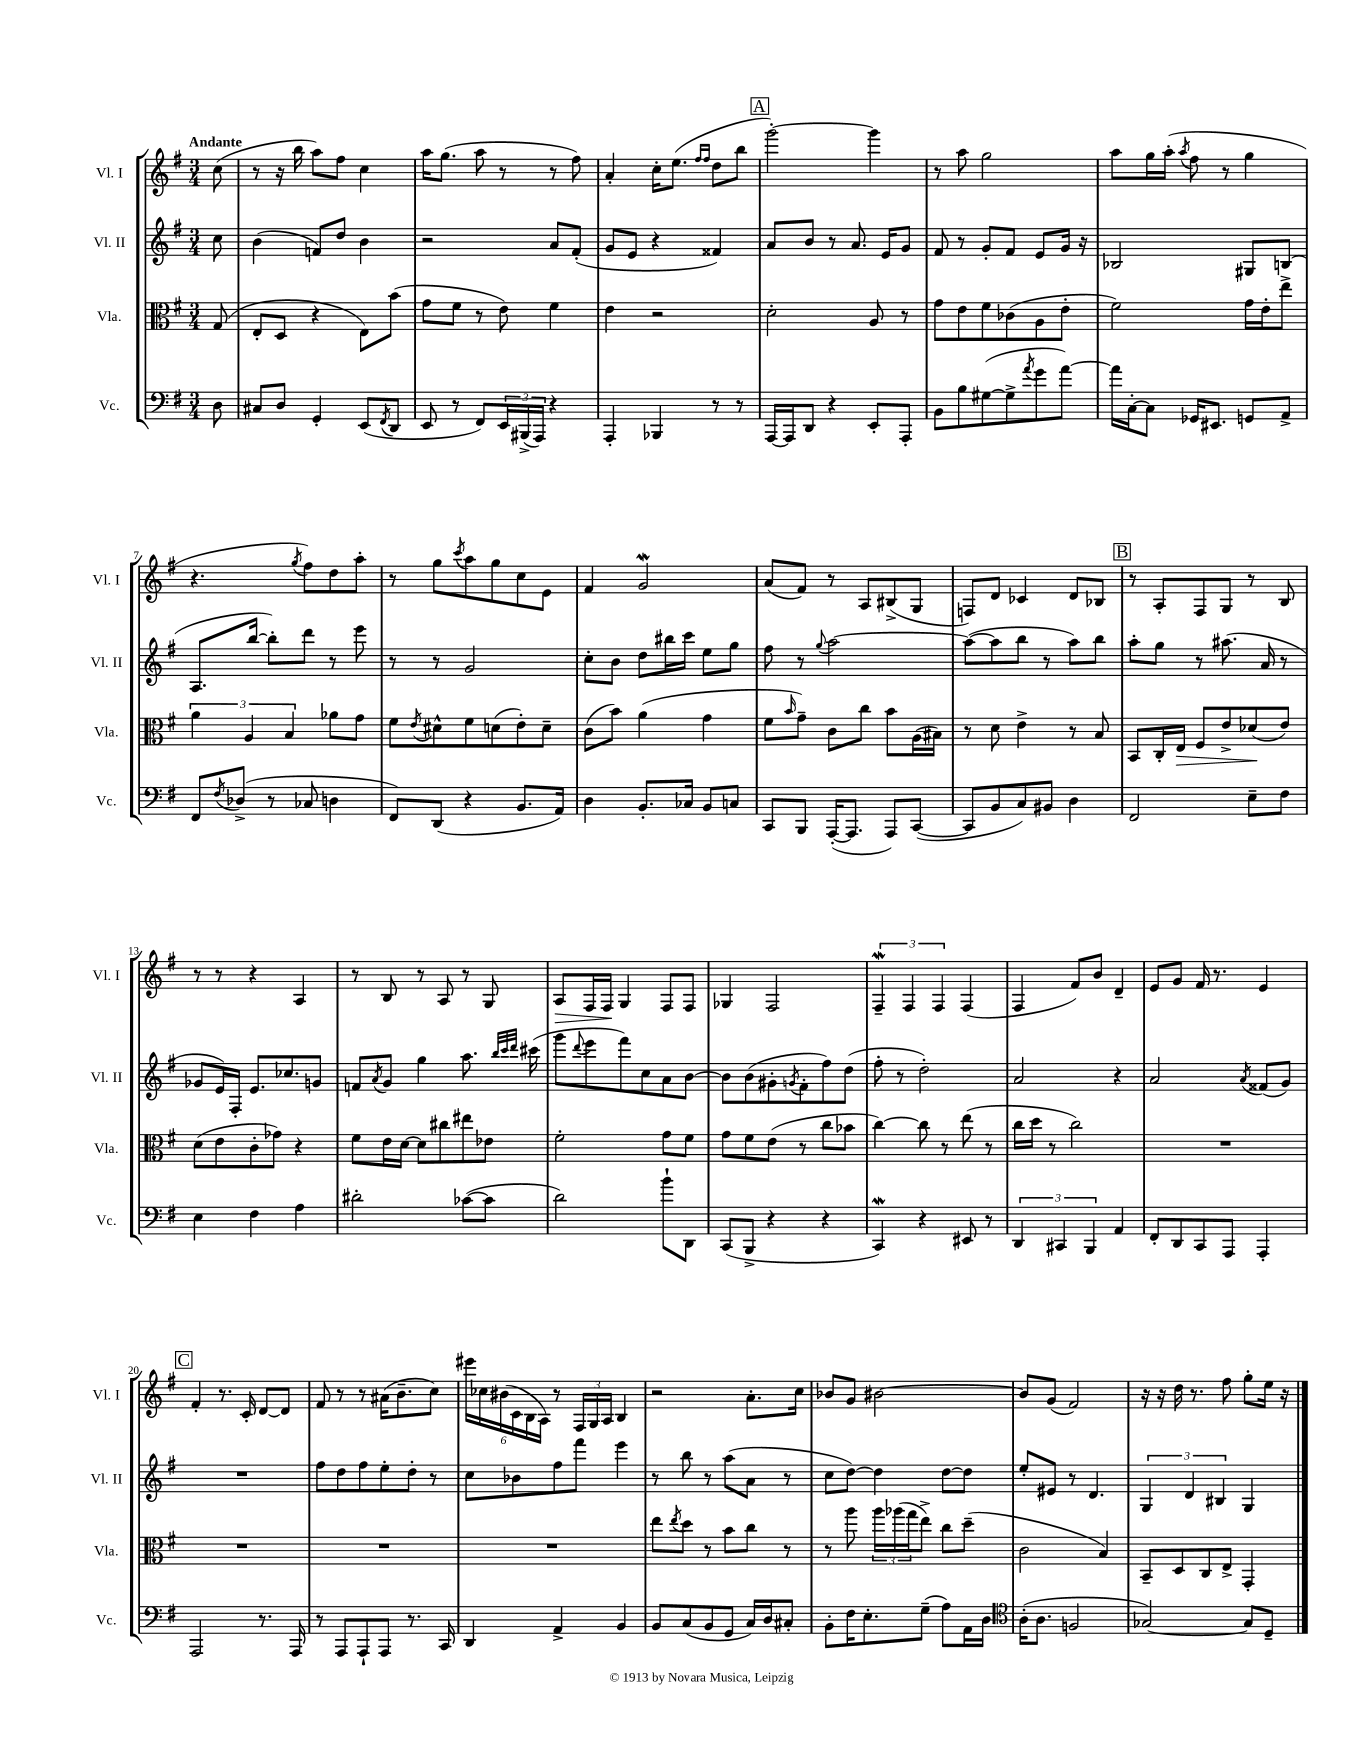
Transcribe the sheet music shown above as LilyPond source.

<<
\new StaffGroup <<
\new Staff = "s0" \with { instrumentName = "Vl. I" shortInstrumentName = "Vl. I" } {
    \clef treble \key g \major \numericTimeSignature \time 3/4 \partial 8 \tempo "Andante"
    c''8( |
    r8 r16 b''16 a''8) fis''8 c''4 |
    a''16 g''8.( a''8 r8 r8 fis''8) |
    a'4-. c''16-. e''8.( \grace { fis''16 fis''16 } d''8 b''8 |
    \mark \markup { \box "A" } g'''2~-.) g'''4 |
    r8 a''8 g''2 |
    a''8 g''16 a''16-.( \acciaccatura { a''8 } fis''8 r8 g''4 |
    r4. \acciaccatura { g''8 } fis''8) d''8 a''8-. |
    r8 g''8 \acciaccatura { c'''8 } a''8 g''8 c''8 e'8 |
    fis'4 g'2\mordent |
    a'8( fis'8) r8 a8 bis8->( g8 |
    f8) d'8 ces'4 d'8 bes8 |
    \mark \markup { \box "B" } r8 a8-. fis8 g8 r8 b8 |
    r8 r8 r4 a4 |
    r8 b8 r8 a8 r8 g8 |
    a8\> fis16 fis16\! g4 fis8 fis8 |
    ges4 fis2 |
    \tuplet 3/2 { fis4--\mordent fis4 fis4 } fis4( |
    fis4 fis'8) b'8 d'4-- |
    e'8 g'8 fis'16 r8. e'4 |
    \mark \markup { \box "C" } fis'4-. r8. c'16-. d'8~ d'8 |
    fis'8 r8 r8 ais'16( b'8.-- c''8) |
    \tuplet 6/4 { eis'''16 ces''16 bis'16( c'16 b16 a16) } r8 \tuplet 3/2 { fis16 g16 a16 } b4 |
    r2 a'8.-. c''16 |
    bes'8 g'8 bis'2~ |
    bis'8 g'8( fis'2) |
    r16 r16 d''16 r8. fis''8 g''8-. e''16 r16 \bar "|." |
}
\new Staff = "s1" \with { instrumentName = "Vl. II" shortInstrumentName = "Vl. II" } {
    \clef treble \key g \major \numericTimeSignature \time 3/4 \partial 8
    c''8 |
    b'4( f'8) d''8 b'4 |
    r2 a'8 fis'8-.( |
    g'8 e'8 r4 fisis'4) |
    \mark \markup { \box "A" } a'8 b'8 r8 a'8. e'16 g'8 |
    fis'8 r8 g'8-. fis'8 e'8 g'16 r16 |
    bes2 gis8 b8( |
    a8. b''16~ b''8-.) d'''8 r8 e'''8 |
    r8 r8 g'2 |
    c''8-. b'8 d''8 bis''16 c'''16 e''8 g''8 |
    fis''8 r8 \appoggiatura { g''8 } a''2~ |
    a''8~( a''8 b''8 r8 a''8) b''8 |
    \mark \markup { \box "B" } a''8-. g''8 r8 ais''8.( a'16 r8 |
    ges'8 e'16) fis16-. e'8. ces''8. g'8 |
    f'8 \acciaccatura { a'8 } g'8 g''4 a''8. \grace { b''32 c'''32 d'''32 } cis'''16( |
    g'''8 \appoggiatura { d'''8 } e'''8 fis'''8) c''8 a'8 b'8~ |
    b'8 b'8( gis'8-. \acciaccatura { g'8 } fis'8-. fis''8) d''8( |
    fis''8-. r8 d''2-.) |
    a'2 r4 |
    a'2 \acciaccatura { a'8 } fisis'8( g'8) |
    \mark \markup { \box "C" } R2. |
    fis''8 d''8 fis''8 e''8-. d''8-. r8 |
    c''8 bes'8 fis''8 fis'''8 e'''4 |
    r8 b''8 r8 a''8( a'8 r8 |
    c''8 d''8~) d''4 d''8~ d''8 |
    e''8-. eis'8 r8 d'4. |
    \tuplet 3/2 { g4 d'4 bis4 } g4 \bar "|." |
}
\new Staff = "s2" \with { instrumentName = "Vla." shortInstrumentName = "Vla." } {
    \clef alto \key g \major \numericTimeSignature \time 3/4 \partial 8
    g8( |
    e8-. d8 r4 e8) b'8( |
    g'8 fis'8 r8 e'8) fis'4 |
    e'4 r2 |
    \mark \markup { \box "A" } d'2-. a8 r8 |
    g'8 e'8 fis'8 ces'8( a8 e'8-. |
    fis'2) g'16 e'16-. e''8-> |
    \tuplet 3/2 { a'4 a4 b4 } aes'8 g'8 |
    fis'8 \acciaccatura { e'8 } dis'8-^ fis'8 d'8( e'8-.) d'8-- |
    c'8( b'8) a'4( g'4 |
    fis'8 \grace { b'16 } g'8--) c'8 c''8 b'8 a16( bis16) |
    r8 d'8 e'4-> r8 b8 |
    \mark \markup { \box "B" } b,8 c16-. e16\> fis8 e'8-> des'8\!( e'8) |
    d'8( e'8 c'8-. ges'8) r4 |
    fis'8 e'16 d'16~ d'8 cis''8 eis''8 ees'8 |
    fis'2-. g'8 fis'8 |
    g'8 fis'8 e'8( r8 c''8 bes'8 |
    c''4~) c''8 r8 e''8( r8 |
    c''16 d''16 r8 c''2) |
    R2. |
    \mark \markup { \box "C" } R2. |
    R2. |
    R2. |
    e''8 \acciaccatura { e''8 } d''8 r8 b'8 c''8 r8 |
    r8 a''8 \tuplet 3/2 { a''16 aes''16( g''16 } e''8->) c''8 d''8--( |
    c'2 b4) |
    b,8-- d8 c8 e8-> g,4-. \bar "|." |
}
\new Staff = "s3" \with { instrumentName = "Vc." shortInstrumentName = "Vc." } {
    \clef bass \key g \major \numericTimeSignature \time 3/4 \partial 8
    d8 |
    cis8 d8 g,4-. e,8( \acciaccatura { fis,8 } d,8 |
    e,8 r8 fis,8) \tuplet 3/2 { e,16 bis,,16->( a,,16) } r4 |
    a,,4-. bes,,4 r8 r8 |
    \mark \markup { \box "A" } a,,16~ a,,16 d,8 r4 e,8-. a,,8-. |
    b,8 b8 gis8~( gis8-> \acciaccatura { a'8 } g'8 a'8~) |
    a'16 c16~-. c8 ges,16 eis,8. g,8 a,8-> |
    fis,8 \acciaccatura { fis8 } des8->( r8 ces8 d4 |
    fis,8) d,8( r4 b,8. a,16) |
    d4 b,8.-. ces16 b,8 c8 |
    c,8 b,,8 a,,16~-.( a,,8. a,,8) c,8~( |
    c,8 b,8 c8) bis,8 d4 |
    \mark \markup { \box "B" } fis,2 e8-- fis8 |
    e4 fis4 a4 |
    dis'2-. ces'8~( ces'8 |
    d'2) b'8-! d,8 |
    c,8( b,,8-> r4 r4 |
    c,4\mordent) r4 eis,8 r8 |
    \tuplet 3/2 { d,4 cis,4 b,,4 } a,4 |
    fis,8-. d,8 c,8 a,,8 a,,4-. |
    \mark \markup { \box "C" } a,,2 r8. a,,16 |
    r8 a,,8 a,,8-! a,,8 r8. c,16 |
    d,4 a,4-> b,4 |
    b,8 c8( b,8 g,8 c16) d16 cis8-. |
    b,8-. fis16 e8.-. g8--( a8) a,16 d16 |
    \clef tenor a16-.( a8. f2 |
    ges2~) ges8 d8-- \bar "|." |
}
>>
>>
